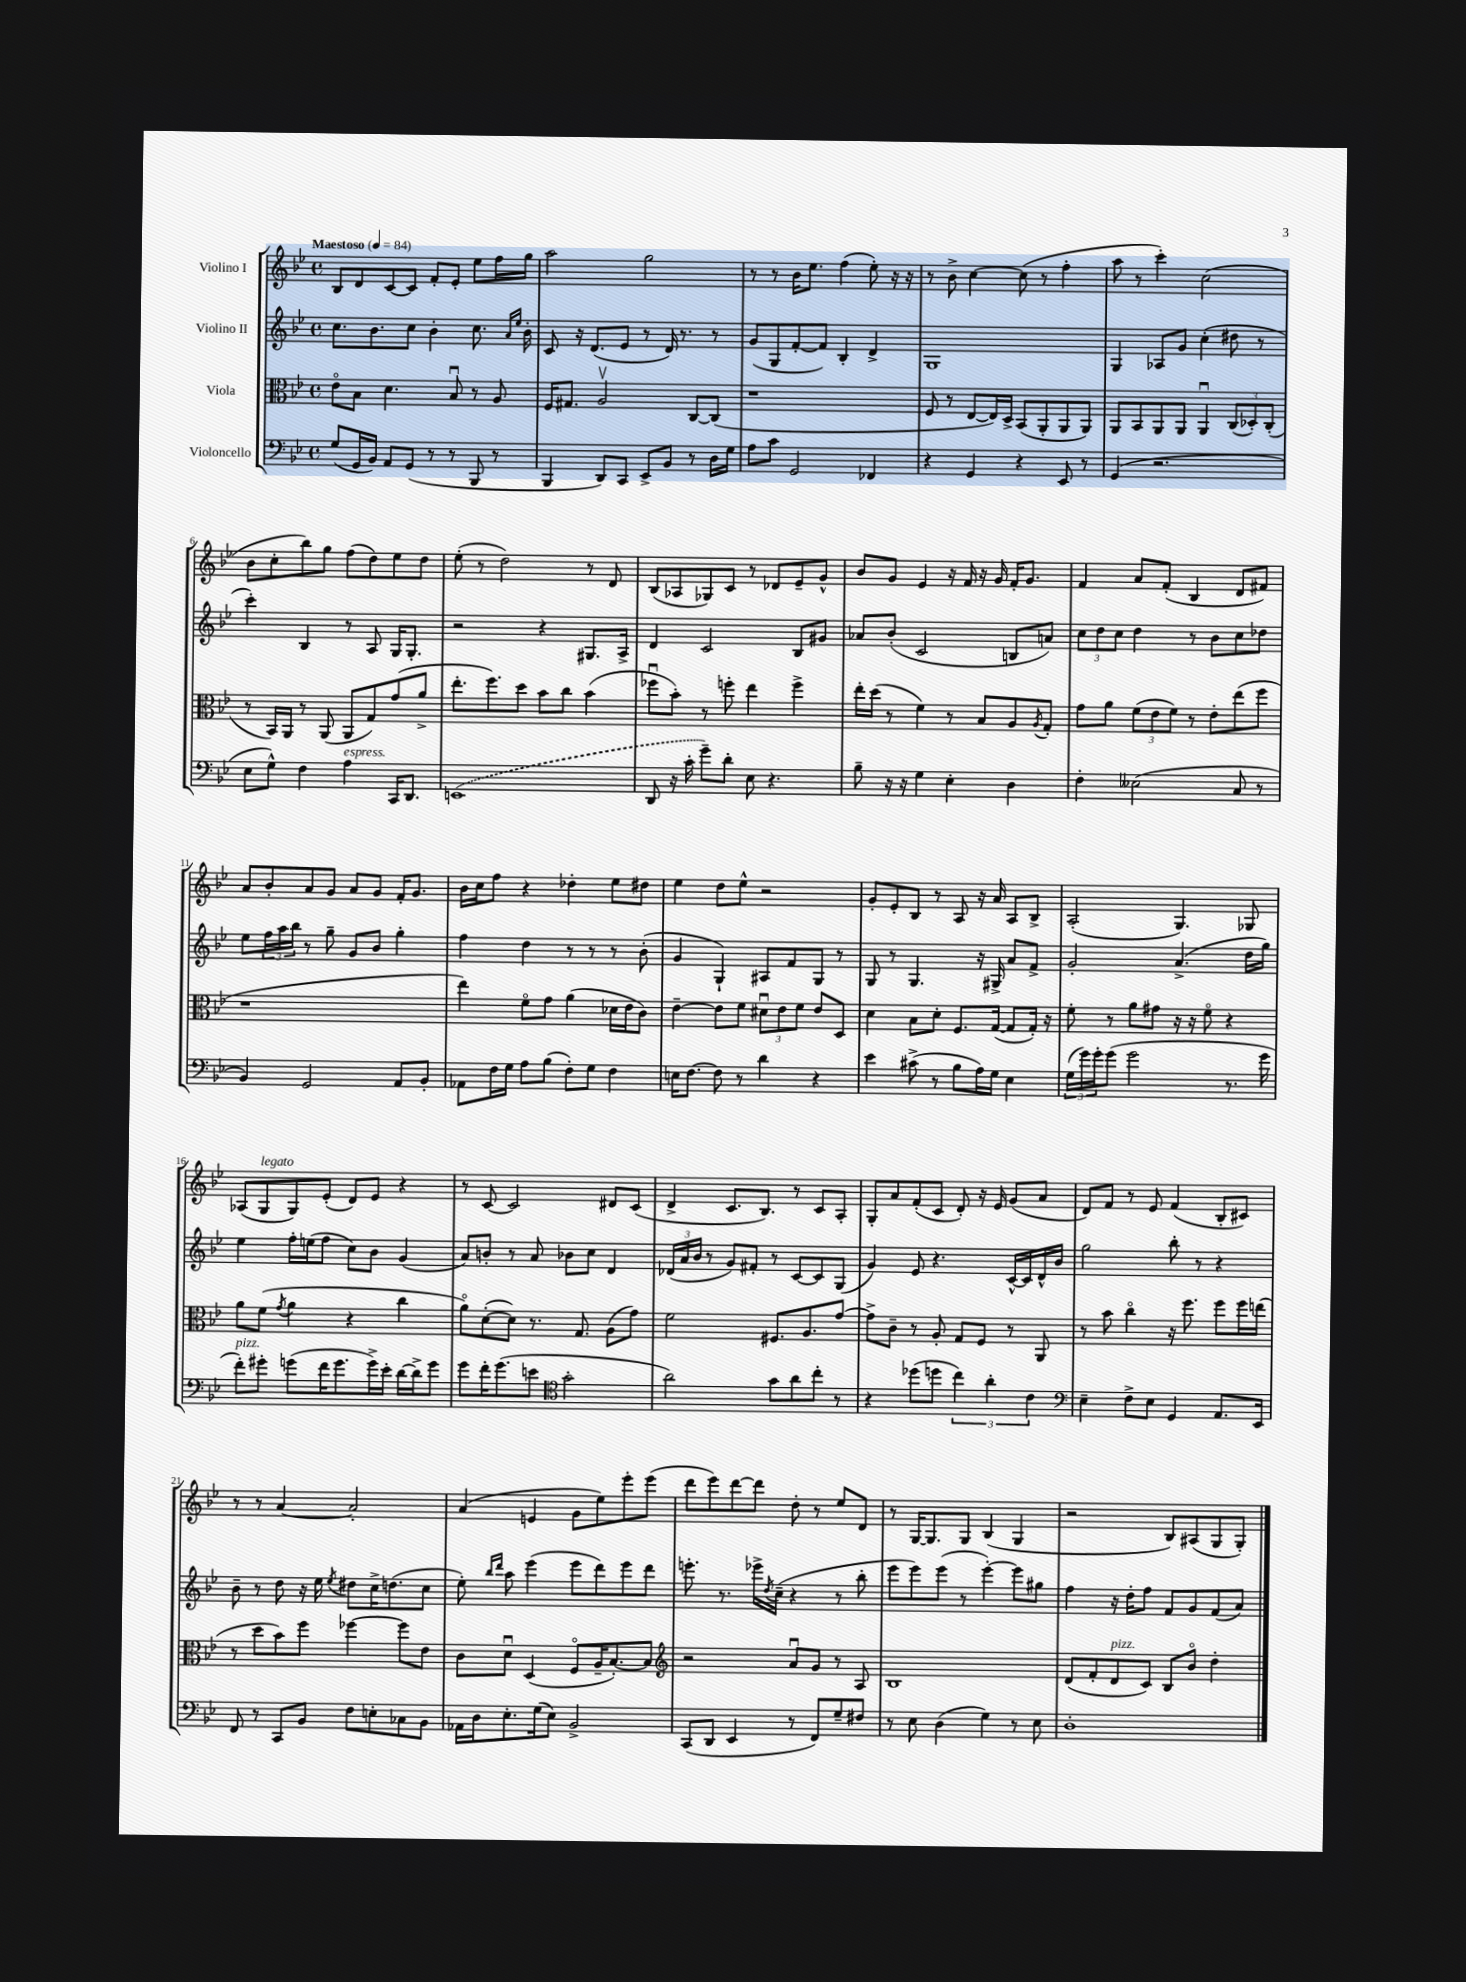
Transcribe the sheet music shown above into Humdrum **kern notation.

**kern	**kern	**kern	**kern
*part4	*part3	*part2	*part1
*staff4	*staff3	*staff2	*staff1
*I"Violoncello	*I"Viola	*I"Violino II	*I"Violino I
*clefF4	*clefC3	*clefG2	*clefG2
*k[b-e-]	*k[b-e-]	*k[b-e-]	*k[b-e-]
*M4/4	*M4/4	*M4/4	*M4/4
*met(c)	*met(c)	*met(c)	*met(c)
*MM84	*MM84	*MM84	*MM84
=1	=1	=1	=1
!	!	!	!LO:TX:a:B:t=Maestoso
(8G/L	8e-\L	8.cc\L	8B-/L
16GG/L	8B-\J	.	8d/
16BB-/JJ)	.	8.b-\	.
8AA/L	4.d\	.	[8c/
(8GG/J	.	8cc\J	8c/J]
8r	.	4b-'\	8f'/L
8r	8B-u/	.	8e-'/J
8BBB-/	8r	8.cc\	8ee-\L
8r	8A/	.	16ff\L
.	.	16qqa/LL	.
.	.	16qqee-/JJ	.
.	.	16b-'\	16gg\JJ
=2	=2	=2	=2
4BBB-/	16F/KL	8c/	2aa\
.	8.G#X/J	.	.
.	.	16r	.
.	.	(8.d/L	.
8DD/L)	2Av/	.	.
8CC/J	.	8e-/J	.
8EE-^/L	.	8r	2gg\
8BB-/J	.	16d/)	.
.	.	8.r	.
8r	[8C/L	.	.
16D\LL	(8C/J]	8r	.
16G\JJ	.	.	.
=3	=3	=3	=3
8A\L	1r	(8g/L	8r
8c\J	.	8G/	8r
2GG/	.	[8f'/	16b-\KL
.	.	.	8.ee-\J
.	.	8f/J])	.
.	.	4B-'/	(4ff\
4FF-X/	.	4d^/	8ee-'\)
.	.	.	16r
.	.	.	16r
=4	=4	=4	=4
4r	8F/	1G	8r
.	8r	.	8b-^\
4GG/	[8E-/L	.	[4cc\
.	16E-/L])	.	.
.	16D^/JJ	.	.
4r	(8BB-/L	.	(8cc\]
.	8AA'/	.	8r
8EE-/	8AA/	.	4ff'\
8r	8AA/J)	.	.
=5	=5	=5	=5
(4GG/	8AA/L	4G/	8aa\
.	8BB-/	.	8r
2.r	8AA/	8A-X/L	4ccc'\)
.	8AA/J	8g/J	.
.	4AAu/	(4cc'\	(2cc\
.	(12C/L	8dd#X\	.
.	12D-X'/)	.	.
.	.	8r	.
.	(12C'/J	.	.
!!LO:LB:g=z
=6	=6	=6	=6
8E-\L	8r	4ccc'\)	8b-\L
8G^^\J)	16BB-/LL)	.	8cc'\
.	16AA/JJ	.	.
4F\	8r	4B-/	8bb-\)
.	(8AA/	.	8gg\J
!LO:TX:a:i:t=espress.	!	!	!
4A\	8AA/L	8r	(8ff\L
.	8G/)	8A/	8dd\)
16CC/KL	(8g/	16G/KL	8ee-\
8.DD/J	.	8.G'/J	.
.	8a^/J	.	8dd\J
=7	=7	=7	=7
(1EEn	8.ee-'\L	2r	(8ee-'\
.	.	.	8r
.	8.ff\)	.	.
.	.	.	2dd\)
.	8dd\J	.	.
.	8b-\L	4r	.
.	8cc\J	.	.
.	(4b-\	8.G#X/L	8r
.	.	.	8d/
.	.	16A^/Jk	.
=8	=8	=8	=8
8DD/	8ff-Xu\L	4d/	(8B-/L
16r	8b-'\J)	.	8A-X/
16c'\	.	.	.
8g~\L)	8r	2c/	8G-X/)
8d'\J	8ffn'\	.	8c/J
8E-\	4ee-\	.	8r
4.r	.	.	8d-X/L
.	4ff^\	8B-/L	8e-~/
.	.	8g#X/J	8g^^/J
=9	=9	=9	=9
8B-~\	16ee-'\LL	8a-X/L	8b-/L
.	(16dd\JJ	.	.
16r	8r	(8b-'/J	8g/J
16r	.	.	.
4G\	4f\)	2c/	4e-/
4E-'\	8r	.	16r
.	.	.	16f/
.	8B-/L	.	16r
.	.	.	16g/
4D\	8A/	8Bn/L	16f'/KL
.	.	.	8.g/J
.	8qA/	.	.
.	8G'/J	8an/J)	.
=10	=10	=10	=10
4F'\	8g\L	12cc\L	4f/
.	.	12dd\	.
.	8a\J	.	.
.	.	12cc\J	.
(2E--X\	(12f\L	4dd\	8a/L
.	12e-\	.	.
.	.	.	(8f'/J
.	12f\J)	.	.
.	8r	8r	4B-/
.	8e-'\L	8b-\L	.
8C/	(8ee-\	8cc\	8d/L
8r	8ff\J	8dd-X\J	8f#X/J)
!!LO:LB:g=z
=11	=11	=11	=11
4BB-/)	1r	8ee-\L	8a/L
.	.	24ff\L	8b-'/
.	.	24aa\	.
.	.	24bb-\JJ	.
2GG/	.	8r	8a/
.	.	8gg~\	8g/J
.	.	8g/L	8a/L
.	.	8b-/J	8g/J
8AA/L	.	4gg'\	16f'/KL
.	.	.	8.g/J
8BB-'/J	.	.	.
=12	=12	=12	=12
8AA-X\L	4ee-\)	4ff\	16b-\LL
.	.	.	16cc\J
16F\L	.	.	8ff\J
16G\JJ	.	.	.
8A\L	8f\L	4dd\	4r
(8B-\J	8g\J	.	.
8F'\L)	(4a\	8r	4dd-X'\
8G\J	.	8r	.
4F\	16d-X\LL	8r	8ee-\L
.	16e-\J	.	.
.	8c\J)	(8b-'\	8dd#X\J
=13	=13	=13	=13
16En\KL	[4e-~\	4g/	4ee-\
[8.F\J	.	.	.
8F\]	8e-\L]	4G`/)	8dd\L
8r	8f\J	.	8ee-^^\J
4d\	12d#Xu\L	8A#X/L	2r
.	12e-\	.	.
.	.	8f/	.
.	12f\J	.	.
4r	8e-/L	8G/J	.
.	8D/J	8r	.
=14	=14	=14	=14
4e-\	4d\	8G/	8g'/L
.	.	8r	8e-'/
(8c#X^\	8B-\L	4.G/	8B-/J
8r	8d'\J	.	8r
8B-\L	8.F/L	.	8A/
16A\L)	.	16r	16r
16G\JJ	([16G/Jk	16G#X^/	16a/
4E-\	8G/L]	8a/L	8A/L
.	16G'/Jk)	8f^/J	8B-^/J
.	16r	.	.
=15	=15	=15	=15
(24G\LL	8f'\	2g'/	(2A'/
24g\)	.	.	.
24g'\J	.	.	.
(8g\J	8r	.	.
2g\	8a\L	.	.
.	8g#X\J	.	.
.	16r	(4.a^/	4.G/)
.	16r	.	.
.	8f\	.	.
8.r	4r	.	.
.	.	16dd\LL	8G-X/
16g\	.	16gg\JJ)	.
!!LO:LB:g=z
=16	=16	=16	=16
!LO:TX:a:i:t=pizz.	!	!	!
8f'\L)	8a\L	4ee-\	(8A-X/L
!	!	!	!LO:TX:a:i:t=legato
8g#X'\J	(8f\J	.	8G/
.	8qg/	.	.
(8gn\L	4a\	16ff'\LL	8G/)
.	.	(16een\J	.
16f\K	.	8ff\J	(8e-'/J
8.g\	.	.	.
.	4r	8cc\L)	8d/L)
16g^\L)	.	8b-\J	8e-/J
16e-'\JJ	.	.	.
[16d\LL	4cc\	(4g/	4r
16d^\J]	.	.	.
8g\J	.	.	.
=17	=17	=17	=17
8g\L	8a\L)	8a/L)	8r
16f'\K	([8d'\	8bn'/J	[8c/
(8.g\	.	.	.
.	8d\J])	8r	2c/]
8en\J	8.r	8a/	.
*clefC4	*	*	*
2g'\	.	8b-X\L	.
.	8.G/	.	.
.	.	8cc\J	.
.	(8A\L	4d/	8d#X/L
.	8g\J)	.	(8c/J
=18	=18	=18	=18
2a\)	2f\	(24d-X/LL	4d^/
.	.	24a/	.
.	.	24b-/JJ	.
.	.	8r	.
.	.	8g/L)	8.c/L
.	.	8f#X'/J	.
.	.	.	8.B-/J)
8g\L	8.F#X/L	8r	.
8a\	.	[8c/L	8r
.	8.A/	.	.
8cc'\J	.	8c/]	8c/L
8r	[8g/J	(8G/J	8A'/J
=19	=19	=19	=19
4r	8g^\L]	4g/)	8G'/L
.	8c~\J	.	8a/
(8dd-X\L	8r	8e-/	(8f'/
8ddn\J	8A'/	4.r	8c/J
6cc\)	8G/L	.	8d'/)
.	8F/J	.	16r
6a'\	.	.	.
.	.	.	16e-/
.	8r	[16c^^/LL	(8g/L
.	.	16c/]	.
6c\	.	.	.
.	8AA/	16d^^/	8a/J
.	.	16b-/JJ	.
=20	=20	=20	=20
*clefF4	*	*	*
4E-~\	8r	2gg\	8d/L)
.	8b-\	.	8f/J
8F^\L	4cc\	.	8r
8E-\J	.	.	8e-/
4GG/	16r	8bb-'\	(4f/
.	8.ff\	.	.
.	.	8r	.
8.AA/L	8ff\L	4r	8B-'/L
.	16ff\L	.	8c#X/J)
16EE-/Jk	(16een\JJ	.	.
!!LO:LB:g=z
=21	=21	=21	=21
8FF/	8r	8b-~\	8r
8r	8dd\L	8r	8r
8CC/L	8b-\)	8dd\	[4a/
8BB-/J	8ff\J	16r	.
.	.	16ee-\	.
.	.	8qee-/	.
8F\L	[4ff-X\	8dd#X\L	2a'/]
8En'\	.	16cc^\K	.
.	.	(8.ddn\	.
8C-X\	8ff-\L]	.	.
8BB-\J	8e-\J	8cc\J	.
=22	=22	=22	=22
16AA-X\LL	8c\L	8ee-'\)	(4a/
16D\J	.	.	.
.	.	16qqbb-/LL	.
.	.	16qqddd/JJ	.
8.E-'\	8du\J	8aa\	.
.	(4D/	(4eee-\	4en/
(16G\k	.	.	.
8E-\J)	.	.	.
2BB-^/	8F/L	8eee-\L	8g\L
.	16A~/K	8ddd\)	8ee-\)
.	[8.B-'/)	.	.
.	.	8eee-\	8eee-'\
.	8B-/J]	8ddd\J	(8eee-\J
=23	=23	=23	=23
*	*clefG2	*	*
(8CC/L	2r	8.eeen'\	8ddd\L
8DD/J	.	.	8eee-\)
.	.	8.r	.
4EE-/	.	.	[8ddd\
.	.	16eee-X^\LL	8ddd\J]
.	.	8qdd/	.
.	.	(16cc~\JJ	.
8r	8au/L	4r	8dd'\
8FF/L)	8g/J	.	8r
8G~/	8r	8r	8ee-/L
8F#X/J	8A/	8bb-'\	8d/J
=24	=24	=24	=24
8r	1B-	8eee-\L	8r
8E-\	.	8eee-\)	[16G/KL
.	.	.	8.G/]
(4D\	.	(8eee-\J	.
.	.	8r	8G/J
4G\)	.	[4eee-'\)	(4B-/
8r	.	8eee-\L]	4G/
8E-\	.	8gg#X\J	.
=25	=25	=25	=25
1D'	(8d/L	4ff\	2r
.	8f'/	.	.
!	!LO:TX:a:i:t=pizz.	!	!
.	8d/	16r	.
.	.	16dd'\KL	.
.	8c/J)	8ff\J	.
.	8B-/L	8f/L	8B-/L)
.	8b-/J	8g/	(8A#X/
.	4dd'\	(8f/	8G/
.	.	8a/J)	8G'/J)
==	==	==	==
*-	*-	*-	*-
